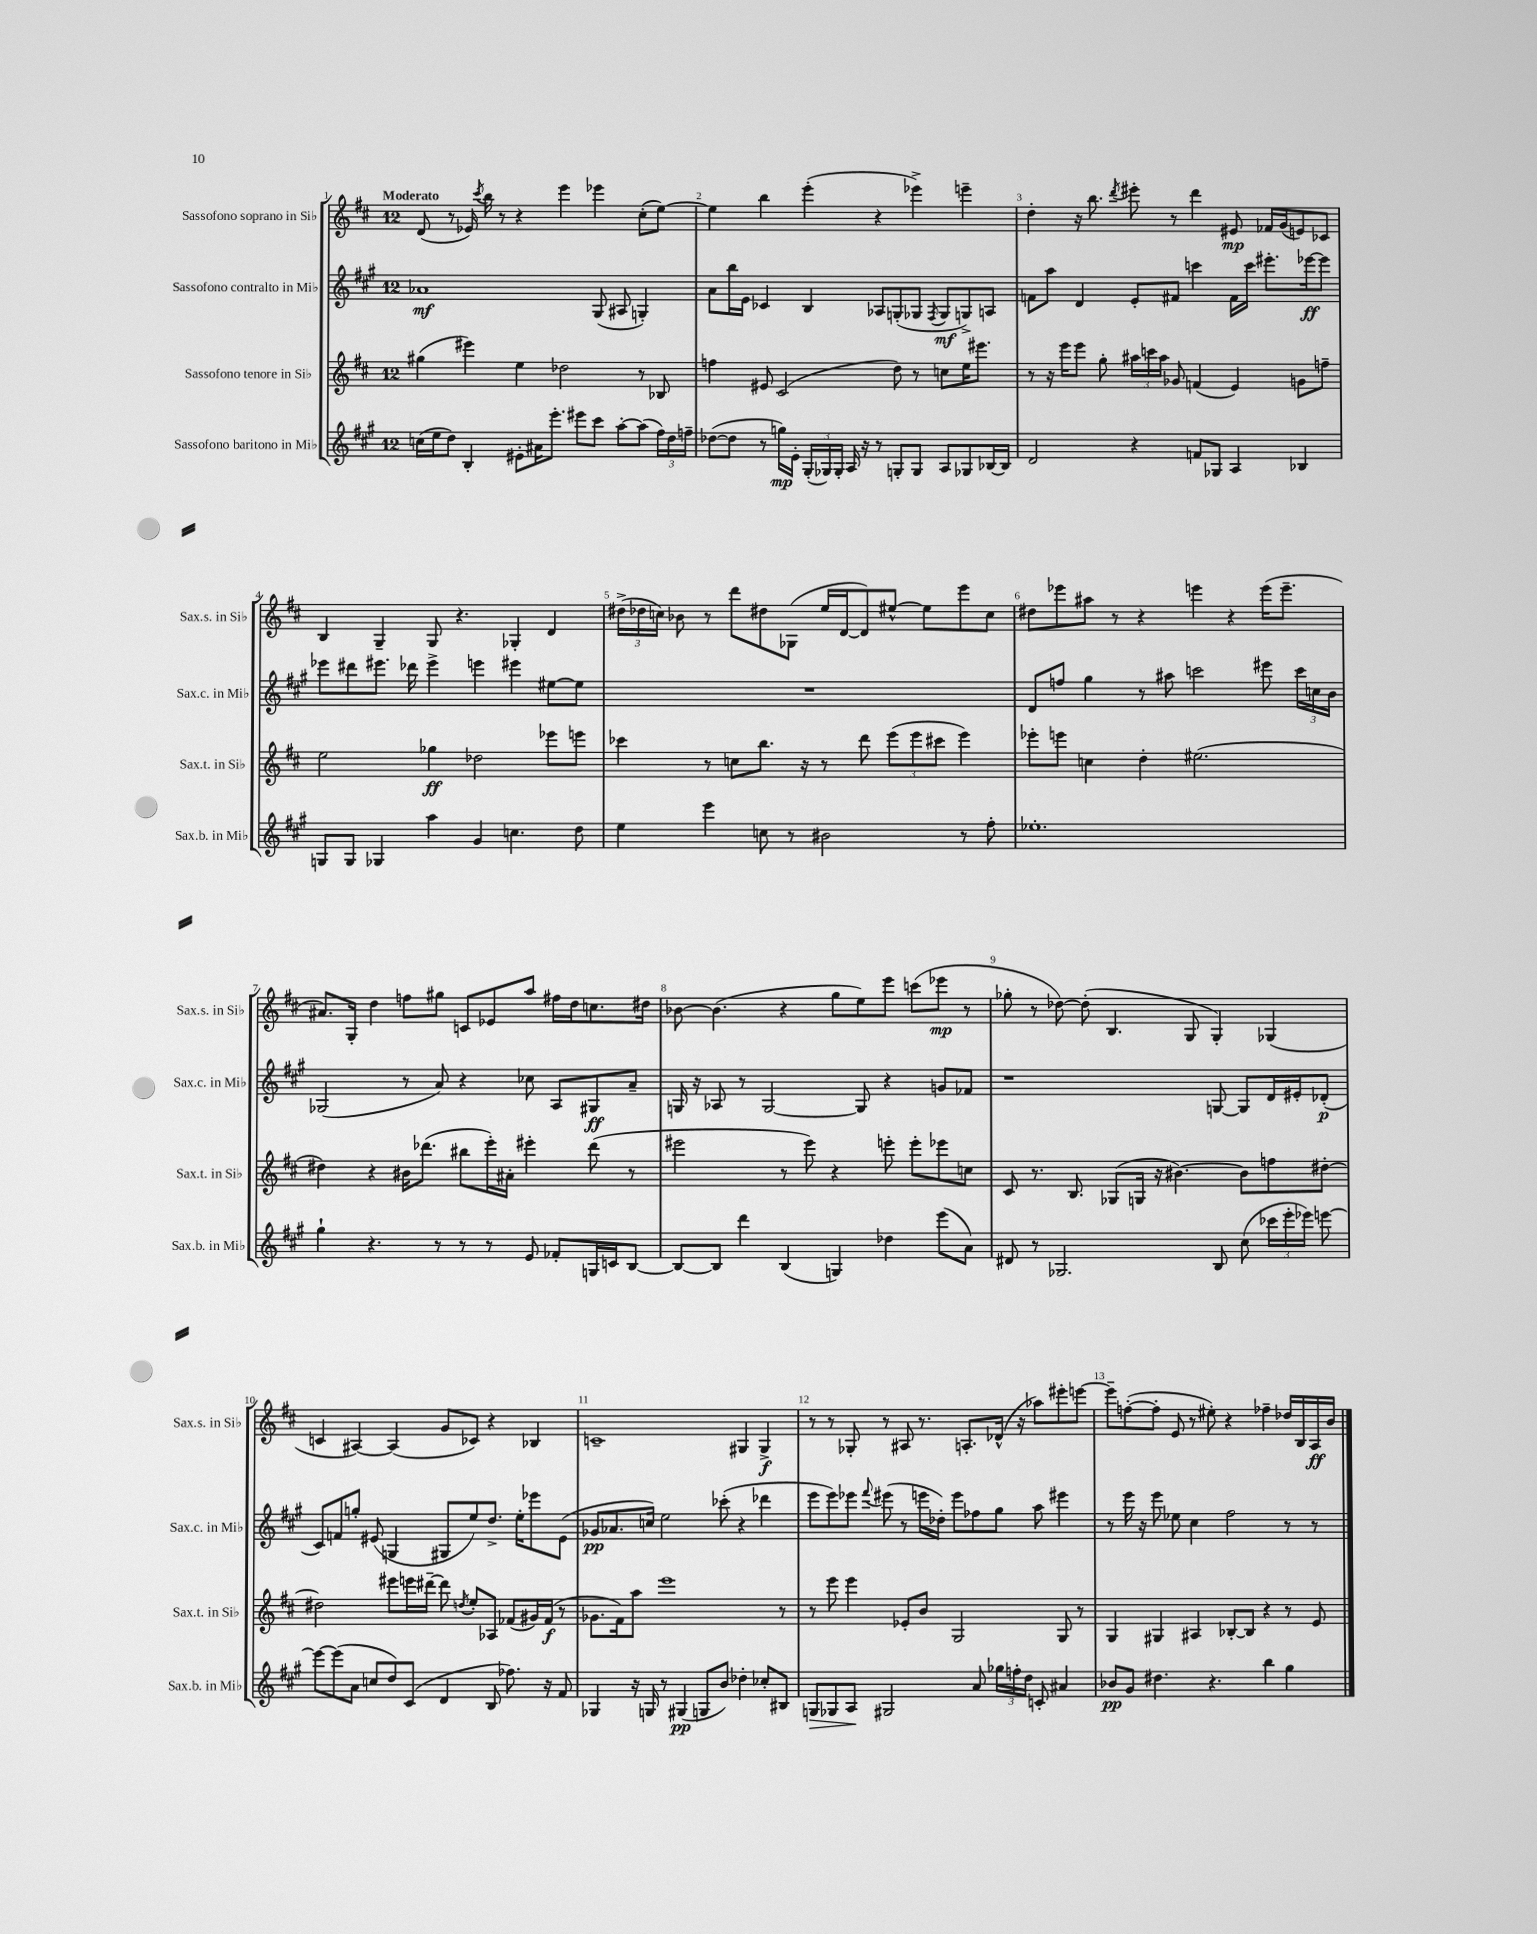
<<
\new StaffGroup <<
\new Staff = "s0" \with { instrumentName = "Sassofono soprano in Sib" shortInstrumentName = "Sax.s. in Sib" } {
    \clef treble \key d \major \once \override Staff.TimeSignature.style = #'single-digit \time 12/8 \tempo "Moderato"
    \autoBeamOff d'8( r8 ees'16) \acciaccatura { cis'''8 } b''16 r8 r4 e'''4 ees'''4 cis''8[-.( e''8]~) |
    e''4 b''4 e'''4-.( r4 ees'''4->) e'''4-- |
    d''4-. r16 b''8. \acciaccatura { d'''8 } eis'''8-. r8 d'''4 eis'8\mp fes'16[ g'16( e'8) ces'8] |
    b4 g4-- g8 r4. ges4-. d'4 |
    \tuplet 3/2 { dis''16[->( des''16 c''16]) } bes'8 r8 d'''8[ dis''8 ges8]( e''16[ d'16~ d'8) eis''8]~-^ eis''8[ e'''8 c''8] |
    dis''8[ ees'''8 ais''8] r8 r4 e'''4 r4 e'''16[( e'''8.]-- |
    ais'8.[) g16]-. d''4 f''8[ gis''8] c'8[ ees'8 a''8] fis''16[ d''16 c''8. dis''16] |
    bes'8~ bes'4.( r4 g''8[ e''8) e'''8] c'''8[( ees'''8]\mp r8 |
    ges''8-. r8 des''8~) des''8-.( b4. g8 g4-.) ges4( |
    c'4 ais4~) ais4( g'8[ ces'8]) r4 bes4 |
    c'1-- gis4 gis4->\f |
    r8 r8 ges8-. r8 ais8 r8. a8.[-. des'16]-^( r16 aes''8[) eis'''8-. e'''8]~ |
    e'''8[-- f''8~-.( f''8]-. e'8 r8 eis''8-.) r4 fes''4-- des''16[ b16 a16\ff b'16] \bar "|." |
}
\new Staff = "s1" \with { instrumentName = "Sassofono contralto in Mib" shortInstrumentName = "Sax.c. in Mib" } {
    \clef treble \key a \major \once \override Staff.TimeSignature.style = #'single-digit \time 12/8
    \autoBeamOff aes'1\mf gis8( ais8 g4-.) |
    a'8[ b''16 e'16] ces'4 b4 aes8[ g8-.( ges8] \acciaccatura { fis8 } ges8[\mf g8->) a8] |
    f'8[ a''8] d'4 e'8[-. fis'8] c'''4 fis'16[ c'''16] eis'''8.[-. ees'''16~\ff ees'''8] |
    ees'''8[ dis'''8 eis'''8.] des'''16 eis'''4-> e'''4 eis'''4 eis''8[~ eis''8] |
    R1. |
    d'8[ f''8] gis''4 r8 ais''8 c'''2 eis'''8 \tuplet 3/2 { c'''16[ c''16 b'16] } |
    ges2( r8 a'8) r4 ces''8 a8[ gis8\ff a'8]-- |
    g16 r16 aes8 r8 g2~ g8 r4 g'8[ fes'8] |
    r1 g8~ g8[ d'16 eis'16-. des'8]-.\p( |
    cis'8[) f'8 g''8]-. eis'8( g4 gis8[ e''8) d''8.]-> e''16[-. ees'''8 eis'8]( |
    ges'8[\pp aes'8. c''16]) e''2 ces'''8-.( r4 des'''4 |
    e'''8[ e'''8) ees'''8] \appoggiatura { fis'''8 } eis'''8( r8 e'''16[ des''16]-.) e'''8[ fes''8 gis''8] a''8 eis'''4 |
    r8 e'''16 r16 e'''8 ees''8 cis''4 fis''2 r8 r8 \bar "|." |
}
\new Staff = "s2" \with { instrumentName = "Sassofono tenore in Sib" shortInstrumentName = "Sax.t. in Sib" } {
    \clef treble \key d \major \once \override Staff.TimeSignature.style = #'single-digit \time 12/8
    \autoBeamOff gis''4( eis'''4) e''4 des''2 r8 bes8 |
    f''4 eis'8 cis'2( d''8) r8 c''8[ e''16 eis'''8.] |
    r8 r16 e'''16[ e'''8] g''8-. \tuplet 3/2 { ais''16[ c'''16 ais''16] } ges'8 f'4( e'4) g'8[ f''8]-- |
    e''2 ges''4\ff des''2 ees'''8[ e'''8] |
    ces'''4 r8 c''8[ b''8.] r16 r8 d'''8 \tuplet 3/2 { e'''8[( e'''8 cis'''8] } e'''4) |
    ees'''8[-. e'''8] c''4 d''4-. eis''2.( |
    dis''4) r4 bis'16[ des'''8.]( bis''8[ e'''16-.) ais'16]-. eis'''4-. des'''8( r8 |
    eis'''2 r8 eis'''8) r4 e'''8-. e'''8[-. ees'''8 c''8] |
    cis'8 r8. b8. ges8[( g16] r16 bis'4.~) bis'8[ f''8 dis''8]~-. |
    dis''2 eis'''8[ e'''16 dis'''16]~-- dis'''8 \acciaccatura { d''8 } e''8[-. aes8] fes'8[( gis'16) fes'16]\f( r8 |
    ges'8.[ fis'16) a''8] e'''1 r8 |
    r8 e'''8 e'''4 ees'8[-. b'8] g2 g8 r8 |
    g4 gis4 ais4 bes8[~-. bes8] r4 r8 e'8 \bar "|." |
}
\new Staff = "s3" \with { instrumentName = "Sassofono baritono in Mib" shortInstrumentName = "Sax.b. in Mib" } {
    \clef treble \key a \major \once \override Staff.TimeSignature.style = #'single-digit \time 12/8
    \autoBeamOff c''16[( e''16 d''8]) b4-. eis'8[-. ais'16 e'''8.]-. eis'''8[ cis'''8] a''8[~-. a''8]( \tuplet 3/2 { fis''16[) d''16 f''16]-- } |
    des''8[~( des''8] r8 g''16[\mp) e'16]-. \tuplet 3/2 { gis16[-.( ges16) ges16]-. } a16 r16 r8 g8[-. g8] a8[ ges8 bes16~ bes16] |
    d'2 r4 f'8[ ges8] a4 bes4 |
    g8[ g8] ges4 a''4 gis'4 c''4. d''8 |
    e''4 e'''4 c''8 r8 bis'2 r8 fis''8-. |
    ees''1.-. |
    gis''4-! r4. r8 r8 r8 e'8 fes'8[-. g16 c'16 b8]~ |
    b8[~ b8] d'''4 b4( g4) des''4 e'''8[( a'8]) |
    dis'8 r8 ges2. b8 cis''8( \tuplet 3/2 { ces'''16[ e'''16-. ees'''16]) } e'''8~ |
    e'''8[~ e'''8( a'8] c''8[ d''8) cis'8]( d'4 b8 fes''8.) r16 fis'8 |
    ges4 r16 g16 r8 gis4\pp( g8[ b'8]) des''4-. ces''8[-. bis8] |
    g8[\> ges8 a8]\! gis2 a'8 \tuplet 3/2 { ges''16[ f''16-. d''16] } c'8-. ais'4 |
    bes'8[\pp gis'8] dis''4. r4. b''4 gis''4 \bar "|." |
}
>>
>>
\layout { \context { \Score \override BarNumber.break-visibility = ##(#f #t #t) barNumberVisibility = #all-bar-numbers-visible } }
